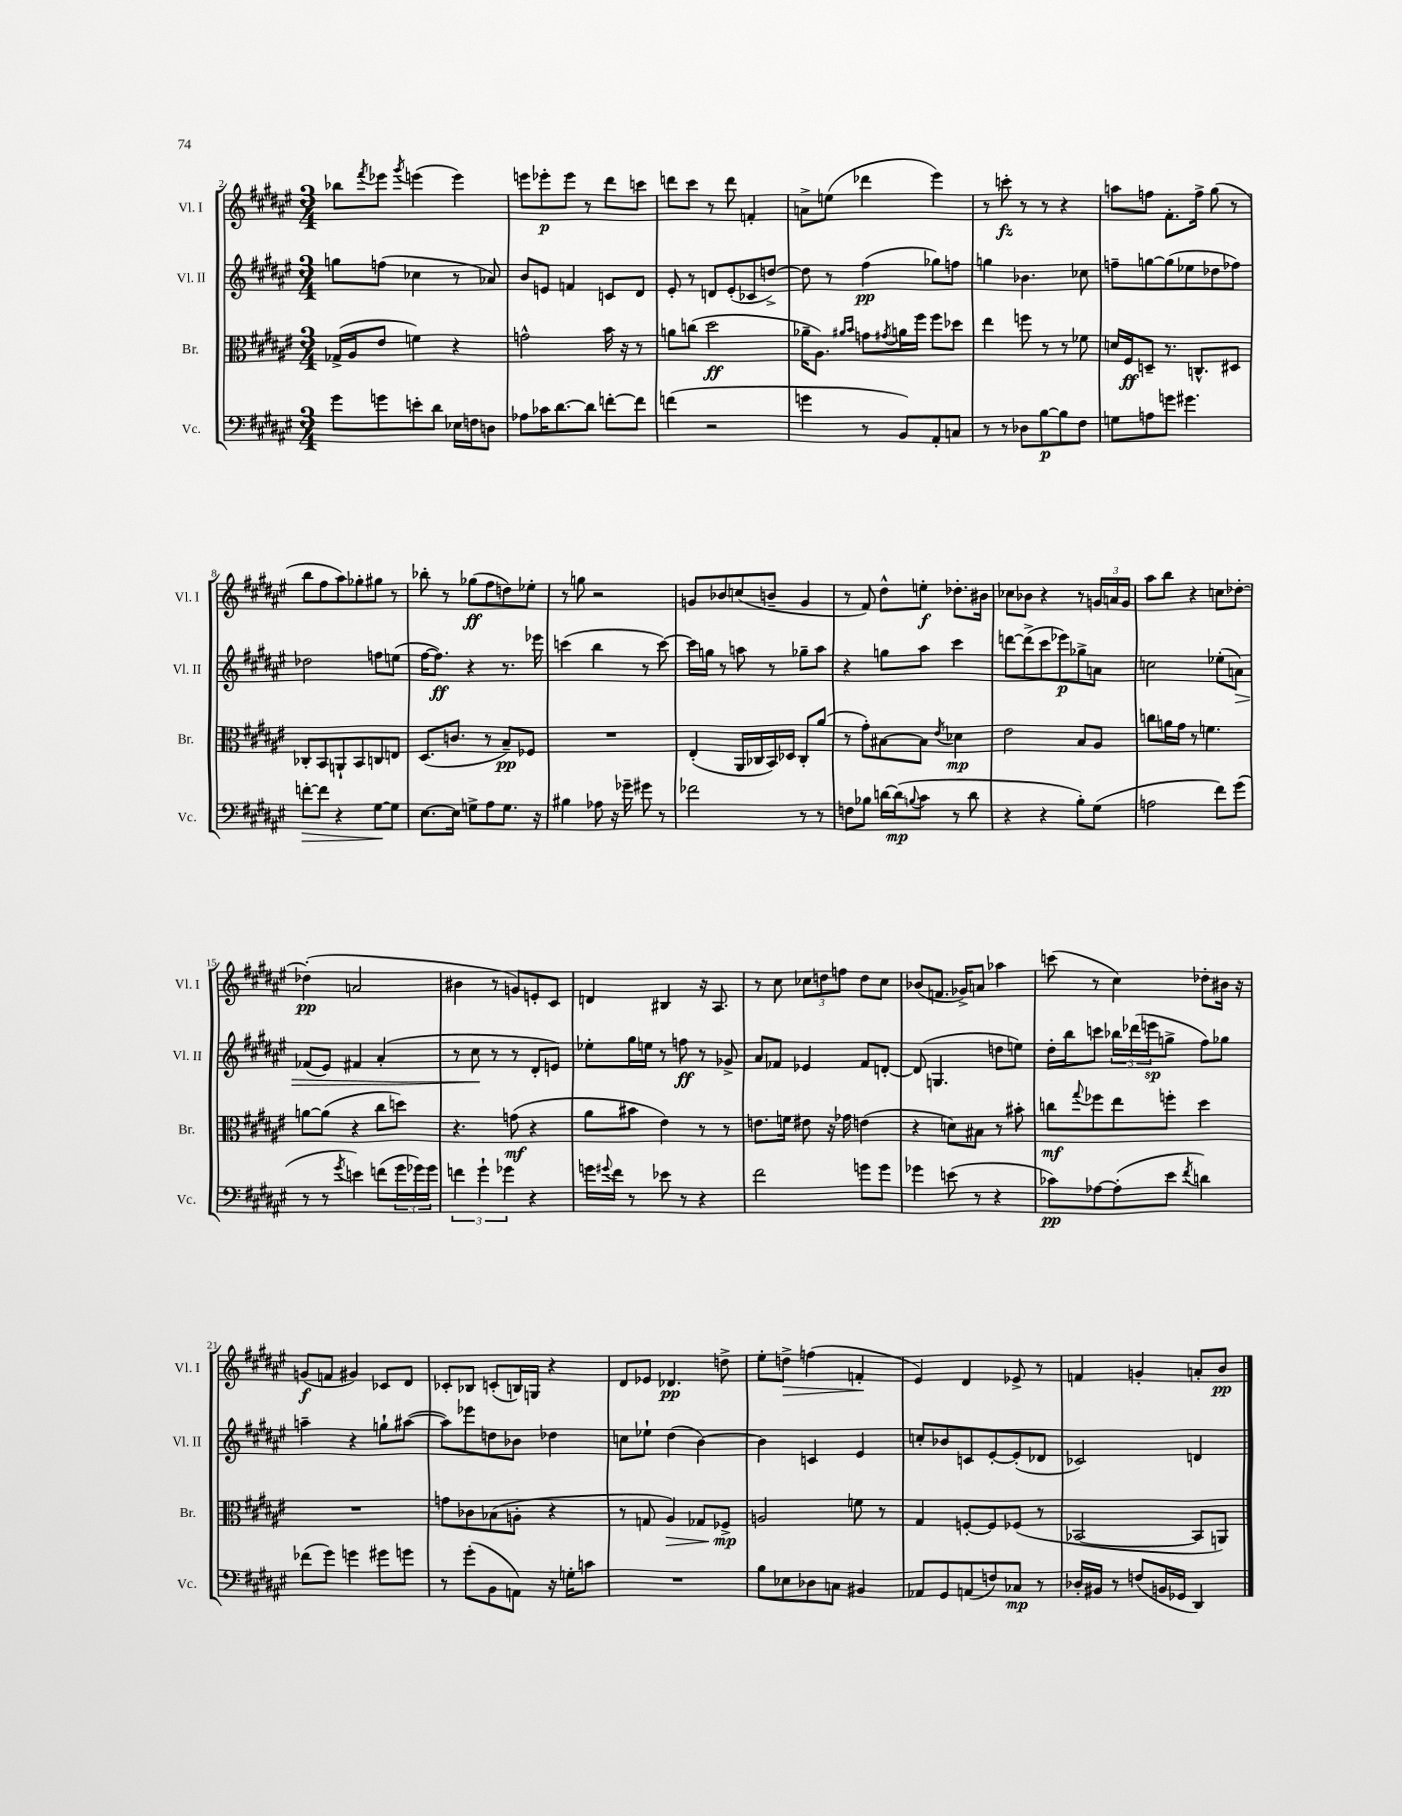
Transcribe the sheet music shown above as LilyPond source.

<<
\new StaffGroup <<
\new Staff = "s0" \with { instrumentName = "Vl. I" shortInstrumentName = "Vl. I" } {
    \clef treble \key fis \major \numericTimeSignature \time 3/4
    bes''8 \acciaccatura { fis'''8 } ees'''8 \acciaccatura { gis'''8 } e'''4( e'''4) |
    e'''8 ees'''8-.\p ees'''8 r8 dis'''8 c'''8 |
    d'''8 cis'''8 r8 d'''8 f'4-. |
    a'8-> e''8( des'''4 eis'''4) |
    r8 c'''8-.\fz r8 r8 r4 |
    a''8 f''8 fis'8.-. f''16-> gis''8( r8 |
    b''8 fis''8 ais''8) ges''8-. gis''8 r8 |
    bes''8-. r8 ges''8\ff( fis''8 d''8) ees''8-. |
    r8 g''8 r2 |
    g'8 bes'8 c''8( b'8-- g'4 |
    r8 fis'8) dis''8-^ e''8-.\f des''8.-. bis'16 |
    ces''8 bes'8 r4 r8 \tuplet 3/2 { g'16 a'16 g'16 } |
    ais''8 b''8 r4 c''8 des''8~-. |
    des''4-.\pp( a'2 |
    bis'4 r8 g'8) e'8-. cis'8 |
    d'4 bis4 r16 ais8. |
    r8 cis''8 \tuplet 3/2 { ces''8 d''8 f''8 } d''8 ces''8 |
    bes'8( f'8. ges'16->) a'8 aes''4 |
    c'''8( r8 cis''4) des''8-. bis'16 r16 |
    g'8\f( f'8 gis'4) ces'8 dis'8 |
    ces'8-. bes8 c'8-.( b16) g16 r4 |
    dis'8 ees'8 des'4.\pp d''8-> |
    eis''8-. d''8->\> f''4( f'4-.\! |
    eis'4) dis'4 ees'8-> r8 |
    f'4 g'4-. a'8-. b'8\pp \bar "|." |
}
\new Staff = "s1" \with { instrumentName = "Vl. II" shortInstrumentName = "Vl. II" } {
    \clef treble \key fis \major \numericTimeSignature \time 3/4
    g''8 f''8( ces''4 r8 aes'8) |
    b'8 e'8 f'4 c'8 dis'8 |
    eis'8-. r8 d'8 eis'8-.( ces'8 d''8~->) |
    d''8 r8 fis''4\pp( ges''8) f''8 |
    g''4 bes'4. ces''8 |
    f''8-- g''8~ g''8( ees''8 des''8 fes''8) |
    des''2 f''8 e''8( |
    fis''16~ fis''8.\ff) r4 r8. ees'''16 |
    c'''4( b''4 r8 c'''8~) |
    c'''16 g''16 r8 a''8 r8 ges''8-- a''8 |
    r4 g''8 ais''8 cis'''4 |
    d'''8~ d'''8->( cis'''8 ees'''8\p) ges''8-> a'8 |
    c''2 ees''8-.( a'8\>) |
    fes'8( eis'8) fis'4 ais'4-.( |
    r8 cis''8\! r8 r8 dis'8-. e'8) |
    ees''8-. gis''16 e''16 r8 f''8\ff r8 ges'8-> |
    ais'8 fes'8 ees'4 fes'8 d'8~-. |
    d'8( g4. d''8 e''8) |
    dis''16-. b''16 c'''8 \tuplet 3/2 { bes''16 des'''16( e'''16\sp } g''8-> fis''8) ges''8 |
    a''4-- r4 g''8-! ais''8~( |
    ais''8) ees'''8 d''8 bes'8 des''4 |
    c''8 ees''8-! dis''4( b'4~) |
    b'4 c'4 eis'4 |
    c''8-. bes'8 c'8 eis'8~-. eis'8-.( des'8 |
    ces'2) d'4 \bar "|." |
}
\new Staff = "s2" \with { instrumentName = "Br." shortInstrumentName = "Br." } {
    \clef alto \key fis \major \numericTimeSignature \time 3/4
    ges16->( ais16 eis'8 f'4) r4 |
    g'2-^ b'16 r16 r8 |
    a'8 c''8( dis''2\ff |
    aes'16-- ais8.) \grace { ais'16 b'16 } g'8 \acciaccatura { gis'8 } a'16 fis''16 fis''8 des''8 |
    eis''4 f''8 r8 r8 fes'8 |
    d'16 fis16\ff d8-- r8. c8.-^ dis8 |
    ces8-. b,8 a,8-! b,8 c8 e8 |
    dis8.( c'8. r8 b8--\pp) fes8 |
    R2. |
    eis4-.( ais,16 ces16 b,16) des16 ces8-. ais'8( |
    r8 gis'8-.) bis8~ bis8 \acciaccatura { eis'8 } des'4\mp |
    eis'2 b8 ais8 |
    c''8 a'16 gis'16 r8 f'4. |
    a'8~ a'8( r4 cis''8 d''8) |
    r4. g'8\mf( r4 |
    ais'8 bis'8 eis'4) r8 r8 |
    e'8. f'16 eis'8 r16 ges'16 e'4( |
    r4 d'8) bis8 r8 bis'8-. |
    c''8\mf \appoggiatura { gis''8 } fes''8 eis''8 f''8-. dis''4 |
    R2. |
    g'8 ces'8 bes8( a8-. r4 |
    r8 g8 ais4\>) ges8 fes8->\mp\! |
    a2 f'8 r8 |
    gis4 f8~-. f8 fes8( r8 |
    bes,2~ bes,8 a,8) \bar "|." |
}
\new Staff = "s3" \with { instrumentName = "Vc." shortInstrumentName = "Vc." } {
    \clef bass \key fis \major \numericTimeSignature \time 3/4
    gis'8 g'8 e'8-. dis'8 ees16 f16 d8 |
    aes8 ces'16 dis'8.~ dis'8 f'8~-. f'8 |
    f'4( r2 |
    g'4 r8 b,8) ais,8-. c8 |
    r8 r8 des8 b8~\p b8 fis8 |
    g8 a8 g'8 gis'4. |
    f'8~-.\> f'8 r4 gis8~\! gis8 |
    eis8.~ eis16 g8-> ais8 g8. r16 |
    bis4 aes8 r16 ges'16-- gis'8 r8 |
    fes'2 r8 r8 |
    f8 bes8 d'16~ d'16\mp( \appoggiatura { b8 } cis'8 r8 d'8 |
    r4 r4 b8-.) gis8( |
    a2 fis'8) gis'8( |
    r8 r8 \acciaccatura { gis'8 } e'4) f'8( \tuplet 3/2 { gis'16 ges'16) ges'16 } |
    \tuplet 3/2 { f'4 gis'4-! ges'4 } r4 |
    g'16 \appoggiatura { gis'8 } fis'16 r8 ees'8 r8 r4 |
    fis'2 g'8 g'8 |
    ges'4 e'8( r8 r4 |
    ces'8\pp) aes8~ aes8-.( eis'8 \acciaccatura { fis'8 } d'4) |
    fes'8( gis'8) g'4 gis'8 g'8 |
    r8 gis'8-.( b,8 a,8) r16 g16-. c'8 |
    R2. |
    b8 ees8 des8 c8 bis,4 |
    aes,8 gis,8 a,8( f8) ces8\mp r8 |
    des16-. bis,16 r8 f8( b,16 ges,16 dis,4) \bar "|." |
}
>>
>>
\layout { \context { \Score currentBarNumber = #2 } }
